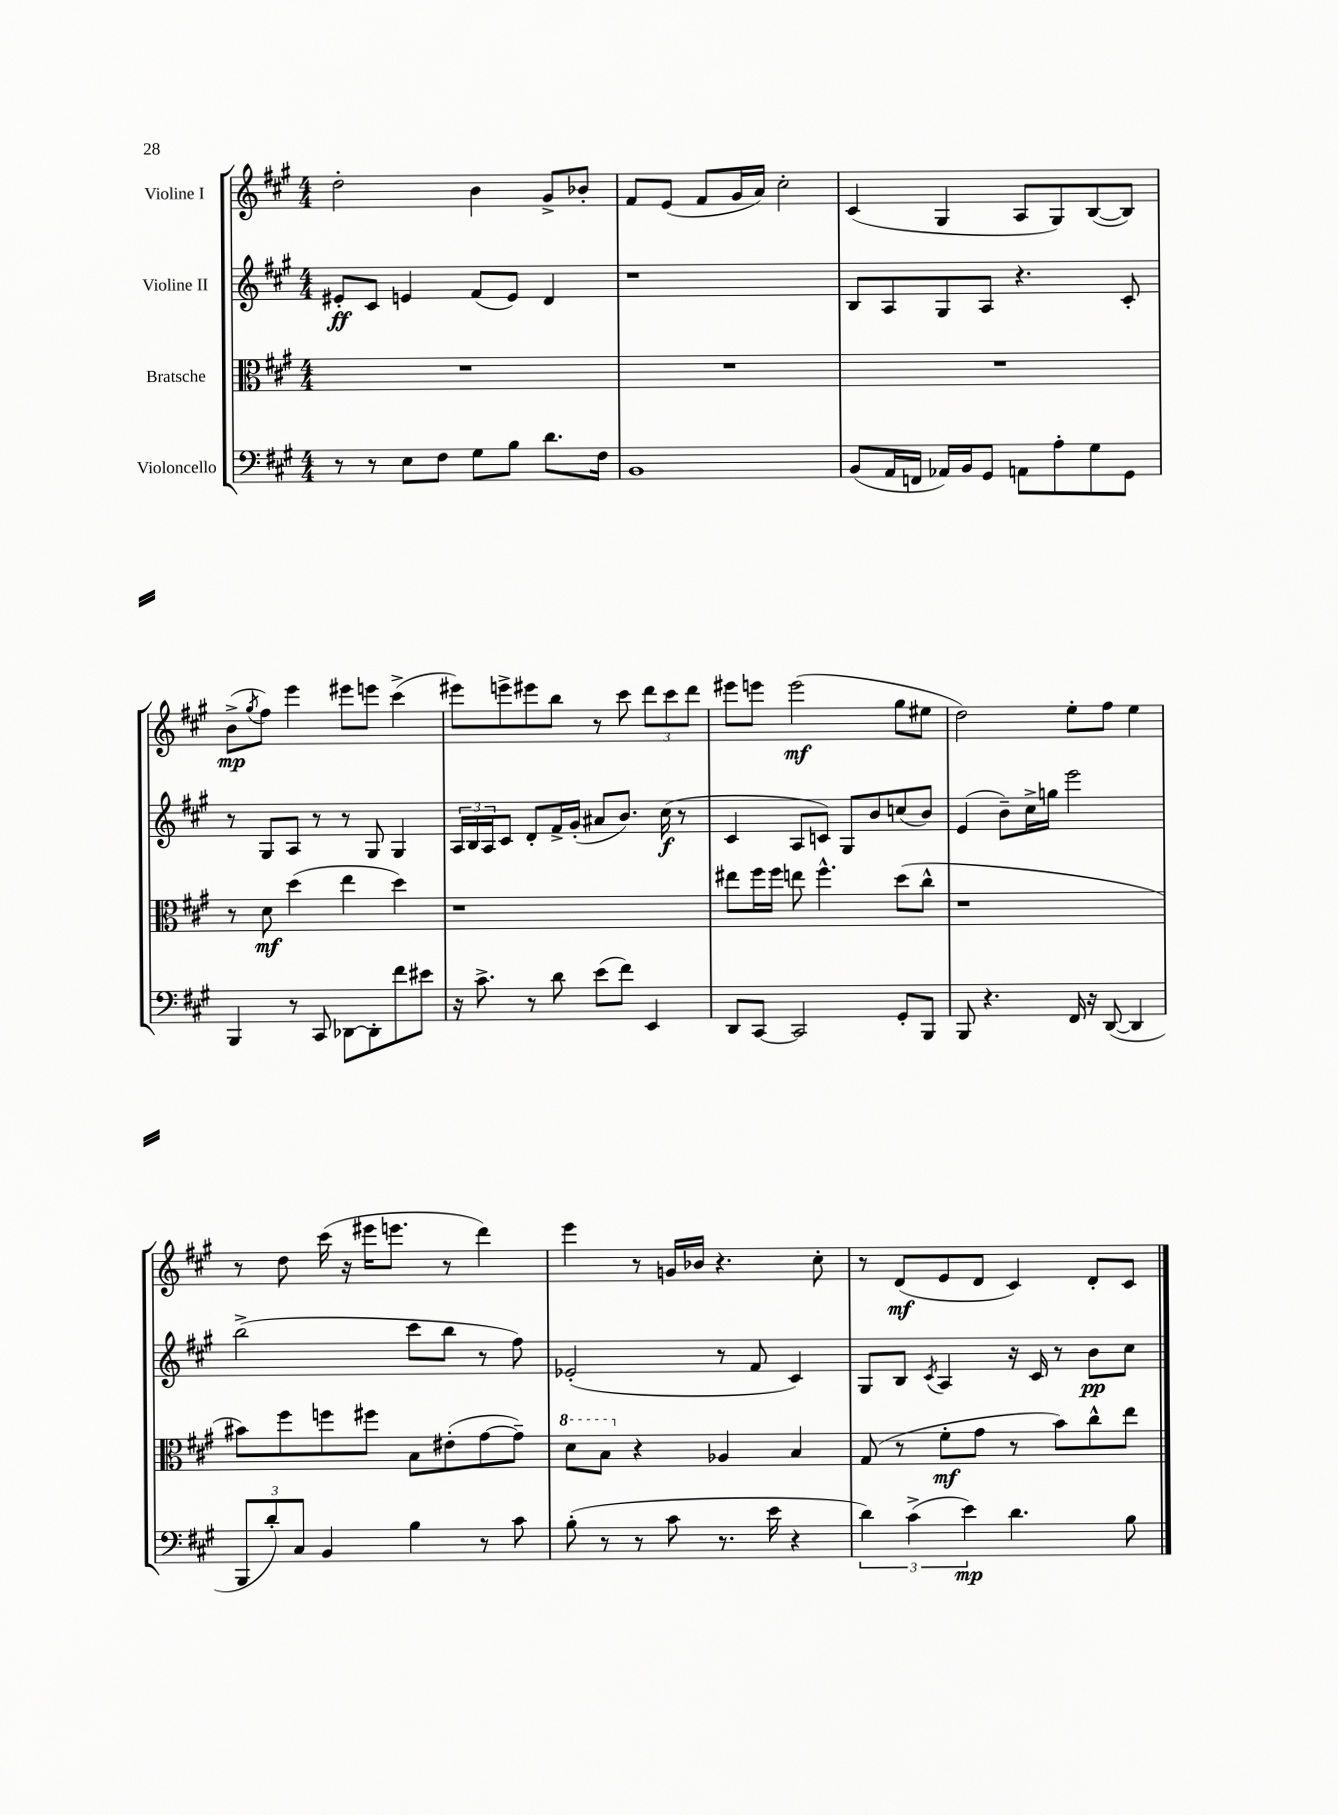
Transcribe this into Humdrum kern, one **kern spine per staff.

**kern	**dynam	**kern	**dynam	**kern	**dynam	**kern	**dynam
*part4	*part4	*part3	*part3	*part2	*part2	*part1	*part1
*staff4	*staff4	*staff3	*staff3	*staff2	*staff2	*staff1	*staff1
*I"Violoncello	*	*I"Bratsche	*	*I"Violine II	*	*I"Violine I	*
*clefF4	*	*clefC3	*	*clefG2	*	*clefG2	*
*k[f#c#g#]	*	*k[f#c#g#]	*	*k[f#c#g#]	*	*k[f#c#g#]	*
*M4/4	*	*M4/4	*	*M4/4	*	*M4/4	*
=1	=1	=1	=1	=1	=1	=1	=1
8r	.	1r	.	8e#X'/L	ff	2dd'\	.
8r	.	.	.	8c#/J	.	.	.
8E\L	.	.	.	4en/	.	.	.
8F#\J	.	.	.	.	.	.	.
8G#\L	.	.	.	(8f#/L	.	4b\	.
8B\J	.	.	.	8e/J)	.	.	.
8.d\L	.	.	.	4d/	.	8g#^/L	.
.	.	.	.	.	.	8b-X'/J	.
16F#\Jk	.	.	.	.	.	.	.
=2	=2	=2	=2	=2	=2	=2	=2
1BB	.	1r	.	1r	.	8f#/L	.
.	.	.	.	.	.	(8e/J	.
.	.	.	.	.	.	8f#/L	.
.	.	.	.	.	.	16g#/L	.
.	.	.	.	.	.	16a/JJ)	.
.	.	.	.	.	.	2cc#'\	.
=3	=3	=3	=3	=3	=3	=3	=3
(8BB/L	.	1r	.	8B/L	.	(4c#/	.
16AA/L	.	.	.	8A/	.	.	.
16FFn/JJ	.	.	.	.	.	.	.
16AA-X/LL)	.	.	.	8G#/	.	4G#/	.
16BB/J	.	.	.	.	.	.	.
8GG#/J	.	.	.	8A/J	.	.	.
8AAn\L	.	.	.	4.r	.	8A/L	.
8A'\	.	.	.	.	.	8G#/)	.
8G#\	.	.	.	.	.	([8B/	.
8GG#\J	.	.	.	8c#'/	.	8B/J])	.
!!LO:LB:g=z
=4	=4	=4	=4	=4	=4	=4	=4
4BBB/	.	8r	.	8r	.	(8b^\L	mp
.	.	.	.	.	.	8qgg#/	.
.	.	8d\	mf	8G#/L	.	8ff#\J)	.
8r	.	(4dd\	.	8A/J	.	4eee\	.
8CC#/	.	.	.	8r	.	.	.
[8DD-X\L	.	4ee\	.	8r	.	8eee#X\L	.
8DD-'\]	.	.	.	8G#/	.	8eeen\J	.
8f#\	.	4dd\)	.	4G#/	.	(4ccc#^\	.
8e#X\J	.	.	.	.	.	.	.
=5	=5	=5	=5	=5	=5	=5	=5
16r	.	1r	.	24A/LL	.	8eee#X\L)	.
.	.	.	.	24B/	.	.	.
8.c#^\	.	.	.	.	.	.	.
.	.	.	.	24A/J	.	.	.
.	.	.	.	8c#/J	.	8eeen^\	.
8r	.	.	.	8d'/L	.	8eee#X\	.
8d\	.	.	.	16f#^/L	.	8bb\J	.
.	.	.	.	(16g#'/JJ	.	.	.
(8e\L	.	.	.	8a#X/L	.	8r	.
8f#\J)	.	.	.	8.b/J)	.	8ccc#\	.
4EE/	.	.	.	.	.	12ddd\L	.
.	.	.	.	(16cc#\	f	.	.
.	.	.	.	.	.	12ccc#\	.
.	.	.	.	8r	.	.	.
.	.	.	.	.	.	12ddd\J	.
=6	=6	=6	=6	=6	=6	=6	=6
8DD/L	.	8ee#X\L	.	4c#/	.	8eee#X\L	.
[8CC#/J	.	16ff#\L	.	.	.	8eeen\J	.
.	.	16ff#\JJ	.	.	.	.	.
2CC#/]	.	8een\	.	8A/L	.	(2eee\	mf
.	.	4.ff#^^\	.	8cn/J)	.	.	.
.	.	.	.	8G#/L	.	.	.
.	.	.	.	8b/	.	.	.
8GG#'/L	.	(8dd\L	.	(8ccn/	.	8gg#\L	.
8BBB/J	.	8cc#^^\J	.	8b/J)	.	8ee#X\J	.
=7	=7	=7	=7	=7	=7	=7	=7
8BBB/	.	1r	.	(4e/	.	2dd\)	.
4.r	.	.	.	.	.	.	.
.	.	.	.	8b~\L)	.	.	.
.	.	.	.	16cc#^\L	.	.	.
.	.	.	.	16ggn\JJ	.	.	.
16FF#/	.	.	.	2eee\	.	8ee'\L	.
16r	.	.	.	.	.	.	.
([8DD/	.	.	.	.	.	8ff#\J	.
4DD/]	.	.	.	.	.	4ee\	.
!!LO:LB:g=z
=8	=8	=8	=8	=8	=8	=8	=8
12BBB/L	.	8b#X\L)	.	(2bb^\	.	8r	.
12d'/)	.	.	.	.	.	.	.
.	.	8ff#\	.	.	.	8dd\	.
12C#/J	.	.	.	.	.	.	.
4BB/	.	8ffn\	.	.	.	(16ccc#\	.
.	.	.	.	.	.	16r	.
.	.	8ff#X\J	.	.	.	16eee#X\KL	.
.	.	.	.	.	.	8.eeen\J	.
4B\	.	8B\L	.	8ccc#\L	.	.	.
.	.	(8e#X'\	.	8bb\J	.	8r	.
8r	.	[8g#\	.	8r	.	4ddd\)	.
8c#\	.	8g#~\J])	.	8ff#\)	.	.	.
=9	=9	=9	=9	=9	=9	=9	=9
*	*	*8va	*	*	*	*	*
(8B'\	.	8dd\L	.	(2e-X'/	.	4eee\	.
8r	.	8b\J	.	.	.	.	.
*	*	*X8va	*	*	*	*	*
8r	.	4r	.	.	.	8r	.
8c#\	.	.	.	.	.	16gn/LL	.
.	.	.	.	.	.	16b-X/JJ	.
8.r	.	4A-X/	.	8r	.	4.r	.
.	.	.	.	8f#/	.	.	.
16e\	.	.	.	.	.	.	.
4r	.	4B/	.	4c#/)	.	.	.
.	.	.	.	.	.	8cc#'\	.
=10	=10	=10	=10	=10	=10	=10	=10
6d\)	.	(8G#/	.	8G#/L	.	8r	.
.	.	8r	.	8B/J	.	(8d/L	mf
(6c#^\	.	.	.	.	.	.	.
.	.	.	.	8qc#/	.	.	.
.	.	8f#'\L	mf	4A/	.	8e/	.
6e\)	mp	.	.	.	.	.	.
.	.	8g#\J	.	.	.	8d/J	.
4.d\	.	8r	.	16r	.	4c#/)	.
.	.	.	.	16c#/	.	.	.
.	.	8b\L)	.	8r	.	.	.
.	.	8cc#^^\	.	8b\L	pp	8d'/L	.
8B\	.	8ee\J	.	8cc#\J	.	8c#/J	.
==	==	==	==	==	==	==	==
*-	*-	*-	*-	*-	*-	*-	*-
